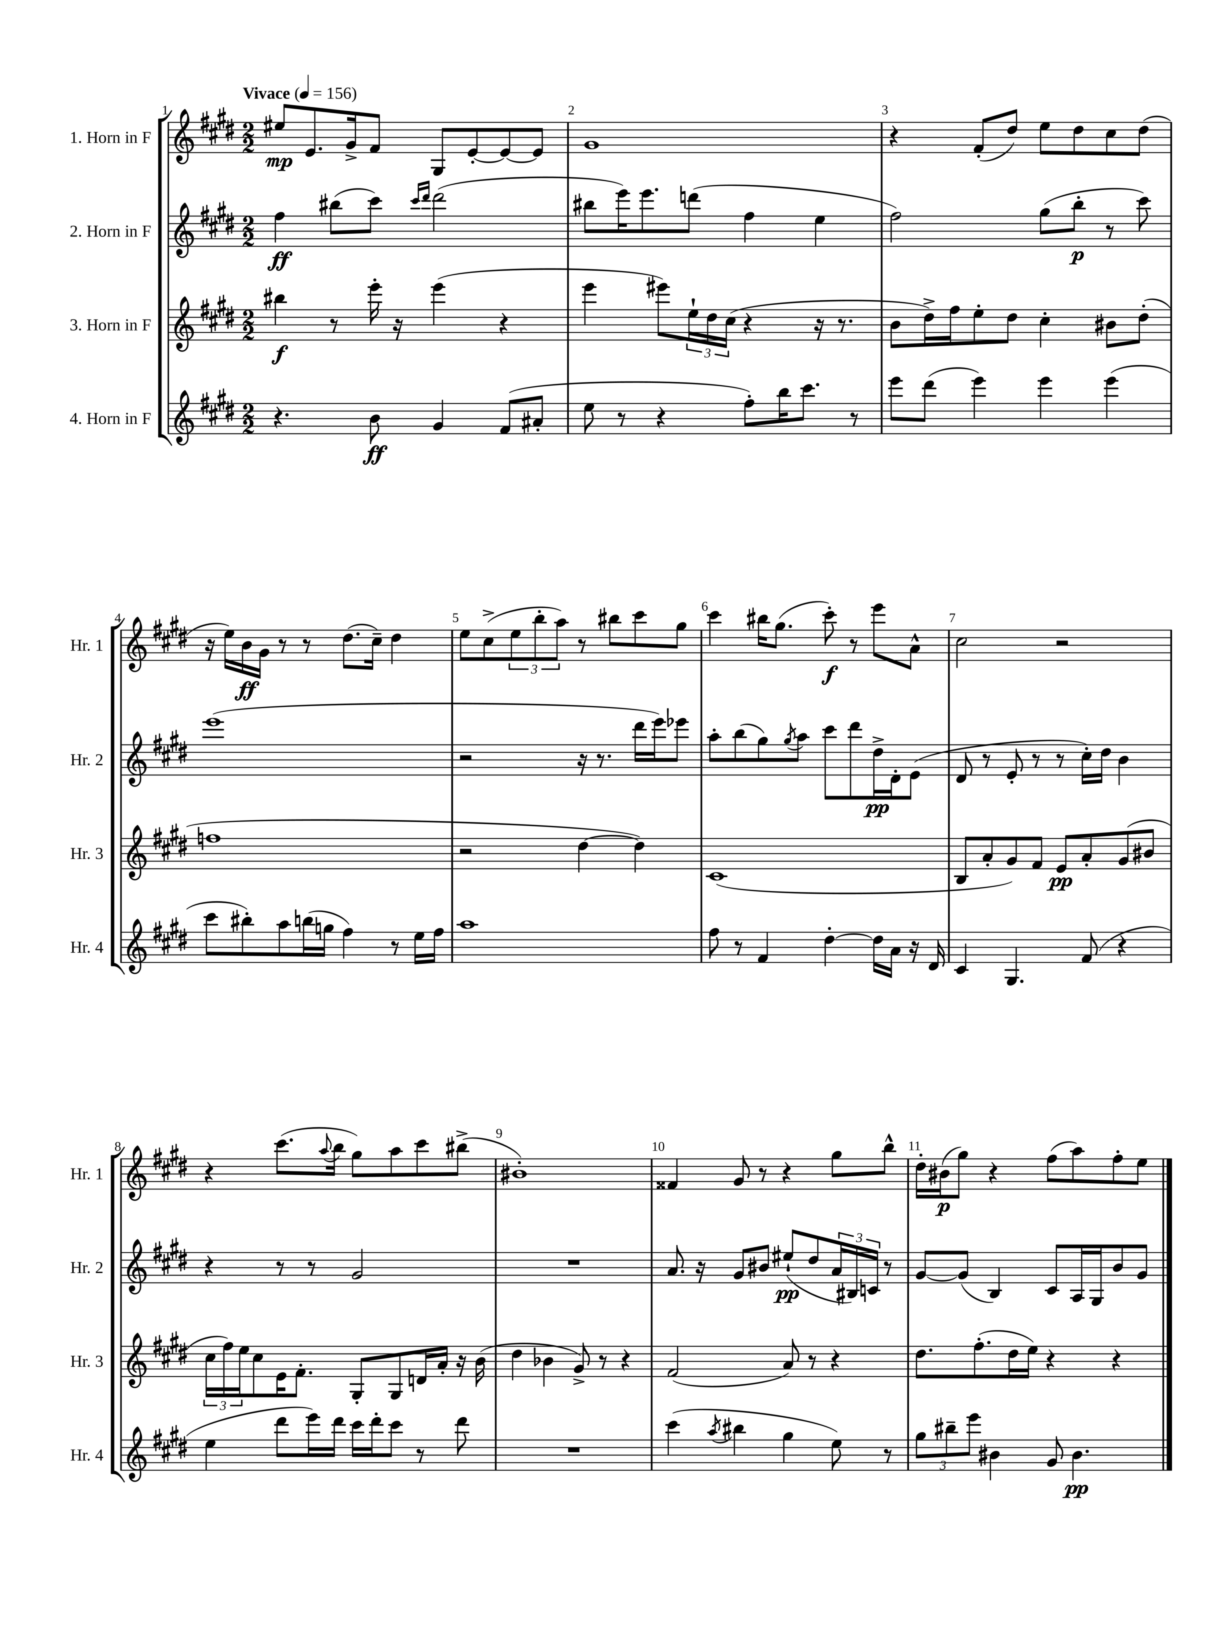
<<
\new StaffGroup <<
\new Staff = "s0" \with { instrumentName = "1. Horn in F" shortInstrumentName = "Hr. 1" } {
    \clef treble \key e \major \numericTimeSignature \time 2/2 \tempo "Vivace" 4 = 156
    eis''8\mp e'8. gis'16-> fis'8 gis8 e'8~-. e'8~ e'8 |
    gis'1 |
    r4 fis'8-.( dis''8) e''8 dis''8 cis''8 dis''8( |
    r16 e''16) b'16\ff gis'16 r8 r8 dis''8.( cis''16--) dis''4 |
    e''8 cis''8->( \tuplet 3/2 { e''8 b''8-. a''8) } r8 bis''8 cis'''8 gis''8 |
    cis'''4 bis''16 gis''8.( cis'''8-.\f) r8 e'''8 a'8-^ |
    cis''2 r2 |
    r4 cis'''8.( \appoggiatura { a''8 } b''16 gis''8) a''8 cis'''8 bis''8->( |
    bis'1-.) |
    fisis'4 gis'8 r8 r4 gis''8 b''8-^ |
    dis''16-. bis'16\p( gis''8) r4 fis''8( a''8) fis''8-. e''8 \bar "|." |
}
\new Staff = "s1" \with { instrumentName = "2. Horn in F" shortInstrumentName = "Hr. 2" } {
    \clef treble \key e \major \numericTimeSignature \time 2/2
    fis''4\ff bis''8( cis'''8) \grace { cis'''16 dis'''16 } dis'''2( |
    bis''8 e'''16) e'''8. d'''8( fis''4 e''4 |
    fis''2) gis''8( b''8-.\p r8 cis'''8) |
    e'''1( |
    r2 r16 r8. dis'''16 e'''16) ees'''8 |
    a''8-. b''8( gis''8) \acciaccatura { gis''8 } a''8 cis'''8 dis'''8 dis''16->\pp dis'16-. e'8( |
    dis'8 r8 e'8-. r8 r8 cis''16-.) dis''16 b'4 |
    r4 r8 r8 gis'2 |
    R1 |
    a'8. r16 gis'8 bis'8 eis''8-!\pp( dis''8 \tuplet 3/2 { a'16 bis16) c'16 } r8 |
    gis'8~ gis'8( b4) cis'8 a16 gis16 b'8 gis'8 \bar "|." |
}
\new Staff = "s2" \with { instrumentName = "3. Horn in F" shortInstrumentName = "Hr. 3" } {
    \clef treble \key e \major \numericTimeSignature \time 2/2
    bis''4\f r8 e'''16-. r16 e'''4( r4 |
    e'''4 eis'''8) \tuplet 3/2 { e''16-! dis''16 cis''16( } r4 r16 r8. |
    b'8 dis''16->) fis''16 e''8-. dis''8 cis''4-. bis'8 dis''8-.( |
    f''1 |
    r2 dis''4~ dis''4) |
    cis'1( |
    b8 a'8-. gis'8) fis'8 e'8\pp a'8-. gis'8( bis'8 |
    \tuplet 3/2 { cis''16 fis''16) e''16 } cis''8 e'16 fis'8.-. gis8-. gis8 d'16 a'16-. r16 b'16( |
    dis''4 bes'4 gis'8->) r8 r4 |
    fis'2( a'8) r8 r4 |
    dis''8. fis''8.-.( dis''16 e''16) r4 r4 \bar "|." |
}
\new Staff = "s3" \with { instrumentName = "4. Horn in F" shortInstrumentName = "Hr. 4" } {
    \clef treble \key e \major \numericTimeSignature \time 2/2
    r4. b'8\ff gis'4 fis'8( ais'8-. |
    e''8 r8 r4 fis''8-.) b''16 cis'''8. r8 |
    e'''8 dis'''8( e'''4) e'''4 e'''4( |
    cis'''8 bis''8-.) a''8 b''16( g''16 fis''4) r8 e''16 fis''16 |
    a''1 |
    fis''8 r8 fis'4 dis''4~-. dis''16 a'16 r16 dis'16 |
    cis'4 gis4. fis'8( r4 |
    e''4 dis'''8 e'''16) dis'''16 cis'''16 dis'''16-. cis'''8 r8 dis'''8 |
    R1 |
    cis'''4( \acciaccatura { a''8 } bis''4 gis''4 e''8) r8 |
    \tuplet 3/2 { gis''8 bis''8-- e'''8 } bis'4 gis'8 bis'4.\pp \bar "|." |
}
>>
>>
\layout { \context { \Score \override BarNumber.break-visibility = ##(#f #t #t) barNumberVisibility = #all-bar-numbers-visible } }
